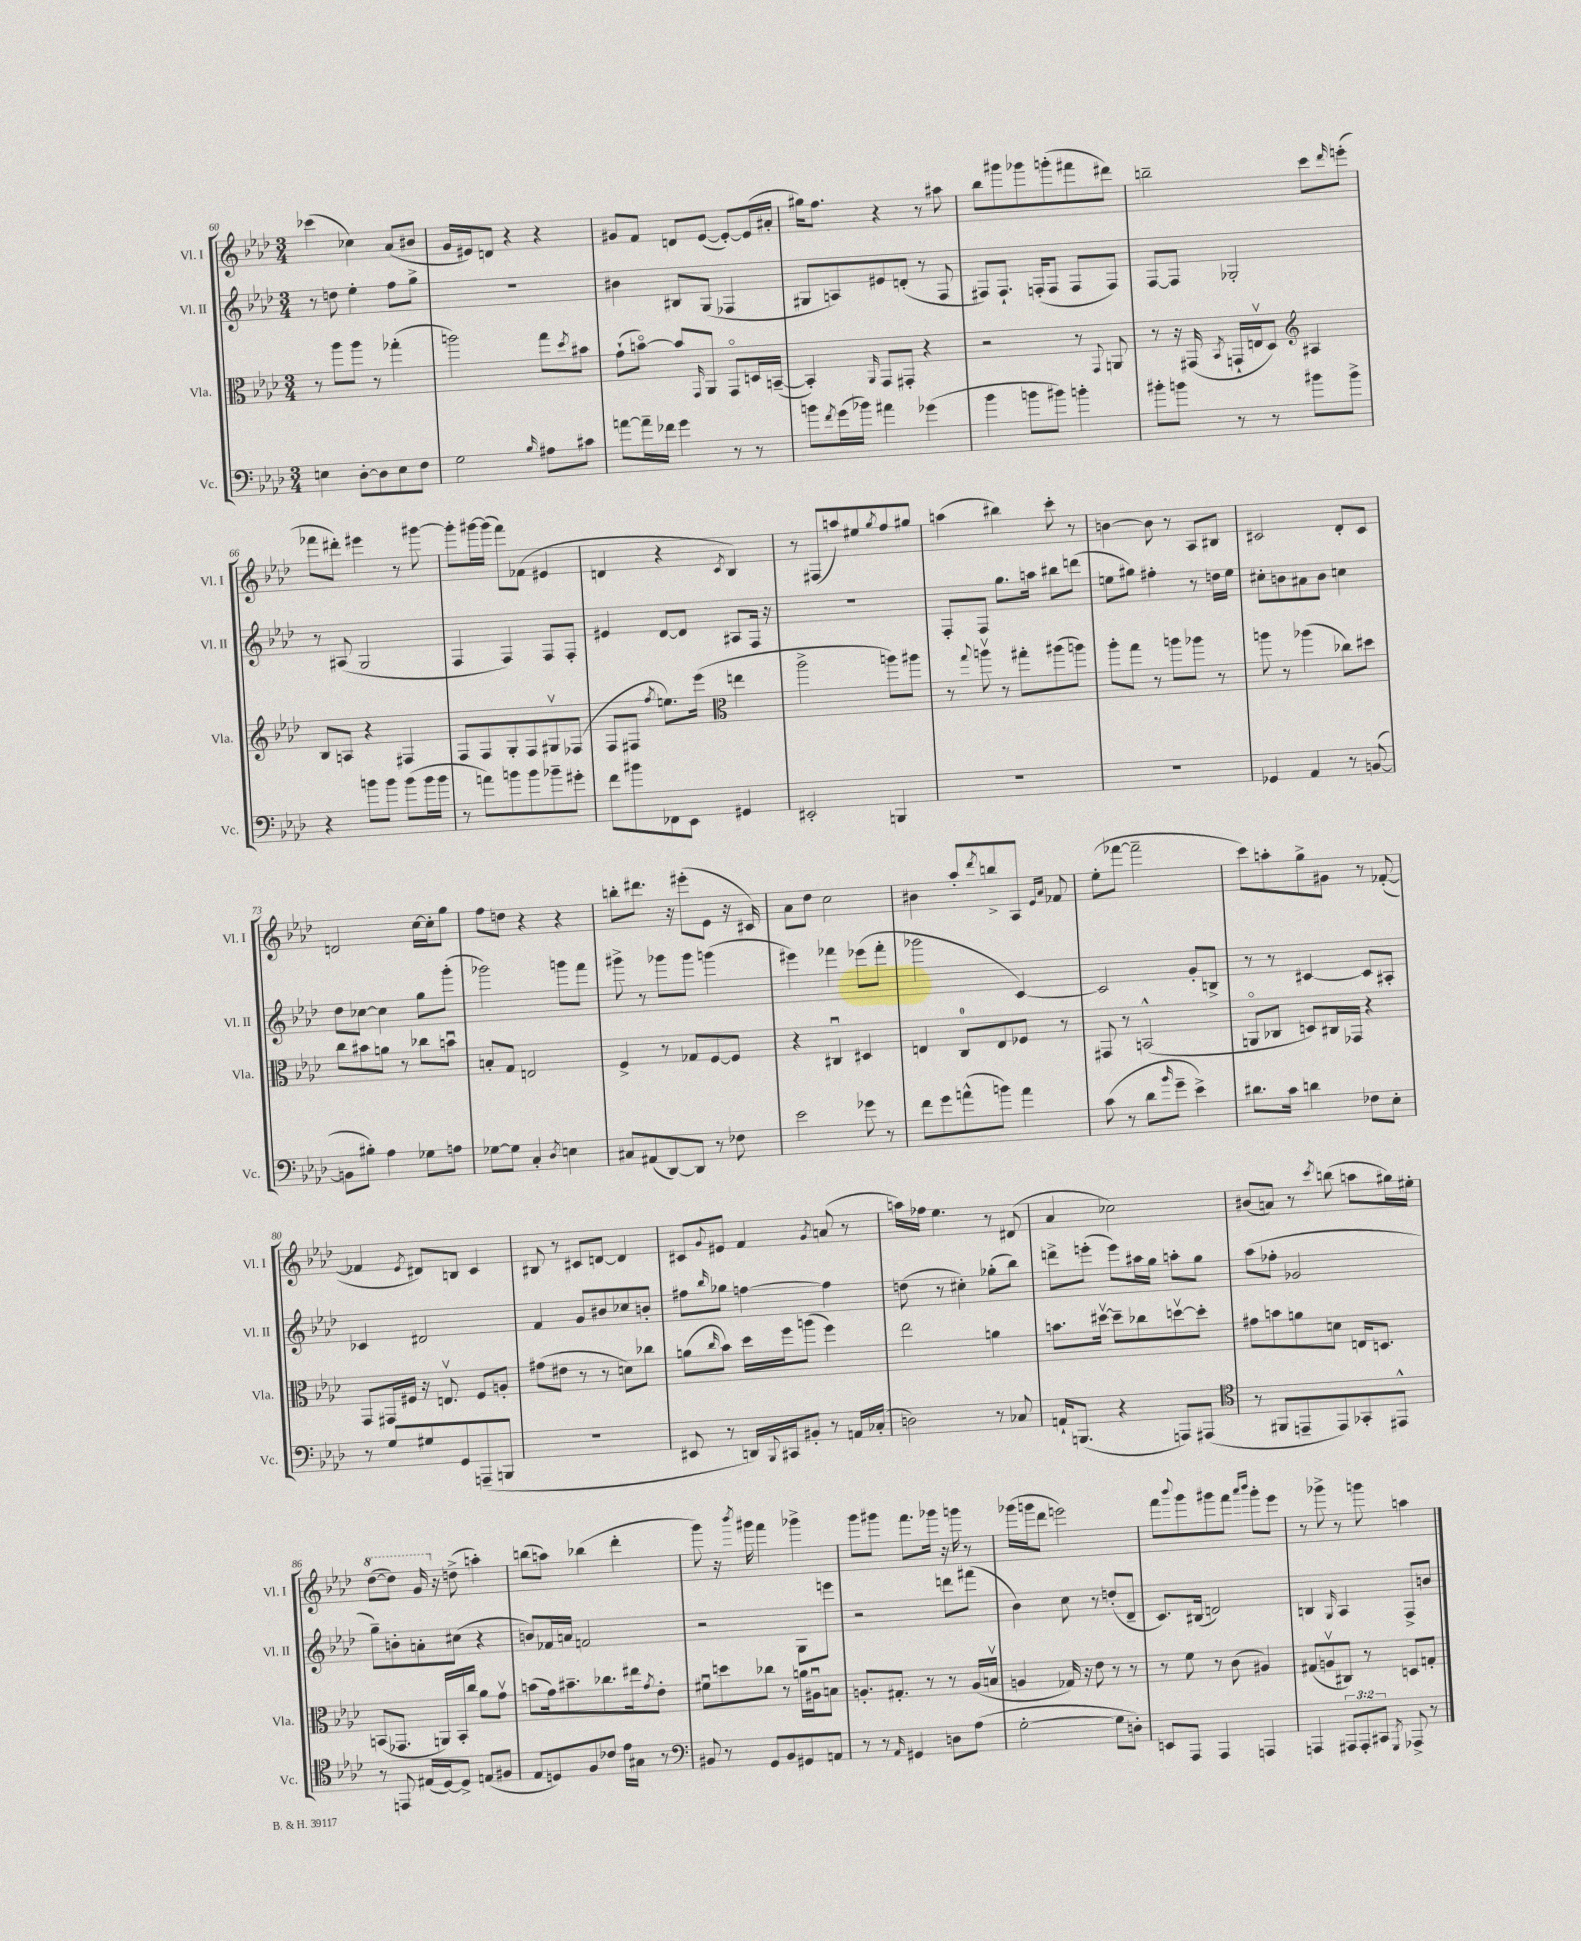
<<
\new StaffGroup <<
\new Staff = "s0" \with { instrumentName = "Vl. I" shortInstrumentName = "Vl. I" } {
    \clef treble \key aes \major \numericTimeSignature \time 3/4
    ces'''4( ces''4) aes'8( bis'8 |
    g'16 eis'16) d'8 r4 r4 |
    gis'8 f'8 d'8 ees'8~( ees'8~-.) ees'16( ais'16-. |
    gis''16) f''8. r4 r8 ais''8 |
    bes''8 gis'''8 ges'''8 g'''8-.( fis'''8 dis'''8) |
    b''2-- c'''8 \grace { des'''16 } e'''8-.( |
    fes'''8 dis'''8-.) eis'''4 r8 gis'''8~ |
    gis'''8-. gis'''16~ gis'''16( f'''8) fes'8( eis'4 |
    d'4 r4 \acciaccatura { c'8 } bes4) |
    r8 fis8( a''8) eis''8 \acciaccatura { g''8 } f''8 gis''8 |
    a''4( bis''4) c'''8-. r8 |
    b'4~ b'8 r8 aes8 bis8 |
    cis'2 des'8-. cis'8 |
    d'2 c''16~ c''16-. g''8 |
    f''8 d''8 r4 r4 |
    b''8-. dis'''8. r16 eis'''8-.( ees'8 r16 cis'16) |
    aes'8 des''8 c''2 |
    bis'4 aes''8-. \acciaccatura { des'''8 } b''8-> aes8 \grace { ees'16 aes'16 } fes'8 |
    ees''8-.( fes'''8~ fes'''2-- |
    c'''8) a''8-. g''8-> gis'8 r8 fes'8~-.( |
    fes'4 \acciaccatura { ees'8 } dis'8) b8 c'4 |
    bis8 r8 cis'8 d'8~ d'4 |
    cis'8 \appoggiatura { g'8 } eis'8 f'4 \acciaccatura { g'8 } a'8( r8 |
    a''16) fes''16 ees''4. r8 dis'8( |
    aes'4 ces''2) |
    bis'8( a'8) r8 \acciaccatura { c'''8 } b''8( a''8 gis''16) eis''16-. |
    \ottava #1 des'''8~( des'''8) g''16 \ottava #0 r16 d''8->( a''4-.) |
    b''8( a''8) bes''4( des'''4-. |
    g'''8) r16 \acciaccatura { bes'''8 } gis'''16 f'''4 ges'''4-> |
    g'''8 gis'''8 f'''8. ges'''16 r16 g'''16 r8 |
    ges'''16( g'''16 des'''8 e'''2) |
    f'''8 \appoggiatura { bes'''8 } g'''8 gis'''8 f'''8 \grace { aes'''16 bes'''16 } gis'''8-. ees'''8 |
    r8 ges'''8-> r8 g'''8 a''4 \bar "|." |
}
\new Staff = "s1" \with { instrumentName = "Vl. II" shortInstrumentName = "Vl. II" } {
    \clef treble \key aes \major \numericTimeSignature \time 3/4
    r8 d''8 ees''4-. f''8 g''8-> |
    R2. |
    bis'4 bis8 g8( fes4 |
    gis8 a8) eis'8 d'8-.( r8 f8 |
    fis8) fis8.-! f16-.( f8 f8 f8) |
    f8~ f8 ges2-. |
    r8 ais8( g2 |
    f4 f4) f8 f8-. |
    eis'4 des'8~ des'8 ais8 f16 r16 |
    R2. |
    f8-. f8 g''8. a''16 bis''8 d'''8( |
    e''8 gis''8) fis''4-. r8 d''16 e''16 |
    cis''8-. b'8 ais'8 b'8 c''4 |
    des''8 ces''8~ ces''4 g''8 g'''8-.( |
    ges'''2) g'''8 f'''8 |
    gis'''8-> r8 ges'''8 ges'''8 g'''4( |
    eis'''4) fes'''4 ees'''8( fes'''8-. |
    ges'''2 c'4~) |
    c'2 g'8-. b8-> |
    r8 r8 cis'4~ cis'8 ais8-. |
    ces'4 dis'2 |
    f'4 g'8 bis'8 ces''8 b'8-. |
    fis''8 \grace { bes''16 } ges''8 f''4~ f''4 |
    d''8( r8 cis''4-.) ges''8-.( bes''8) |
    d'''8-> e'''8-.( e'''8) ais''16 g''16 a''8-. g''8 |
    aes''8( fes''8-. ges'2 |
    g''8--) b'8-. a'8-. cis''8( r4 |
    b'8) fes'16 a'16 f'2 |
    r2 g8 e'''8 |
    r2 d'''8 fis'''8( |
    bes'4) c''8 r8 d''8-.( des'8-- |
    c'8.) bis16( d'2) |
    b4 \grace { g16 } aes4 f8-> b'8 \bar "|." |
}
\new Staff = "s2" \with { instrumentName = "Vla." shortInstrumentName = "Vla." } {
    \clef alto \key aes \major \numericTimeSignature \time 3/4
    r8 aes''8 aes''8 r8 ges''4-.( |
    a''2) g''8 \acciaccatura { des''8 } bis'8 |
    g'8-!( b'8~\flageolet) b'8 \grace { g,16 } aes,8 g,8\flageolet d16 b,16~--( |
    b,4-.) \grace { aes,16 } g,8 gis,8-. r4 |
    r2 r8 \appoggiatura { g,8 } a,8 |
    r8 r16 gis,16( \acciaccatura { bes,8 } g,16-! e16\upbow des8) \clef treble ais4 |
    bes8 a8 r4 fis4 |
    f8 f8 g8-. f8 gis8\upbow fes8( |
    f8 fis8 \acciaccatura { f''8 } e''8.) ees'''16( \clef alto e''4 |
    aes''2-> a''8) ais''8 |
    r8 \appoggiatura { g''8 } a''8\upbow r8 gis''8-. ais''8( a''8) |
    aes''8-. g''8 r8 a''8 aes''8 r8 |
    a''8 r8 aes''4( ces''8) dis''8 |
    c''8 bis'8 a'8 r8 ces''8 b'8\downbow |
    b8-. g8 e2 |
    f4-> r8 ges8 f8~ f8 |
    r4 cis4\downbow dis4 |
    e4 c8-0 e8 fes8 r8 |
    gis,8 r8 b,2-^( |
    a,8\flageolet ces8 d8) cis16 ges,16 r4 |
    g,8 gis,16 fis16 r16 e8.\upbow fis8 a8-. |
    gis'8( eis'8 r8 r8 d'8) ces''8 |
    a'8( \grace { c''16 } bes'8) des''16 f''16 a''8( f''4) |
    ees''2 a'4 |
    b'8. dis''16~\upbow dis''8-- ces''8 d''8~\upbow d''8-. |
    gis'8 b'8 a'8 d'8 e16 d8. |
    b,8( ges,8. a,16) b,16-. c''16 aes'8 g'8\upbow |
    b'8( g'16) bis'8.-- ces''8. eis''16 \acciaccatura { g'8 } ees'8-. |
    fis'8\downbow d''8 ces''8 r8 a'16 ais16\downbow b8 |
    a8.-. gis8.-. r8 r8 a16( b16\upbow |
    a4 ges16) r16 ees'8 r8 r8 |
    r8 f'8 r8 c'8( ais4) |
    gis8( a8\upbow cis8) r8 d8 g8-. \bar "|." |
}
\new Staff = "s3" \with { instrumentName = "Vc." shortInstrumentName = "Vc." } {
    \clef bass \key aes \major \numericTimeSignature \time 3/4 \override Staff.TupletNumber.text = #tuplet-number::calc-fraction-text
    e4 des8~-. des8 e8 f8 |
    g2 \grace { bes16 } ais8 cis'8 |
    a'8~ a'16-- fes'16 g'4 r8 r8 |
    b'8 \acciaccatura { f'8 } g'16( bes'16) ais'4 ges'4( |
    bes'4 b'8 bis'8) b'4-. |
    bis'8-. b'8 r8 r8 bis'8 bis'8-> |
    r4 b'8 b'8 b'8( b'16 b'16 |
    r8 a'8) b'8 b'8 bes'8-- gis'8-. |
    f'8 bis'8 fes,8 ees,8 gis,4 |
    eis,2-. b,,4 |
    R2. |
    R2. |
    ges,4 aes,4 r8 b,8~( |
    b,8 bis8-.) aes4 ges8 a8 |
    ges8~ ges8 c4-. \acciaccatura { des8 } e4 |
    cis8 ais,8( des,8~) des,8 r8 fes8 |
    ees'2 ges'8 r8 |
    f'8 g'8 a'8-^( b'8) a'4 |
    c'8( r8 des'8 \grace { bes'16 } g'8-- ees'4->) |
    dis'8. c'16 d'4 fes8 ees8-. |
    r8 g8 gis8 g,8 a,,8--( b,,8 |
    R2. |
    eis,8 r8 d,16) \appoggiatura { bes,,8 } cis,16 bis,8-. r8 a,16 ces16-.( |
    d2) r8 ces8 |
    a,16-! b,,8.( r4 a,,8) ais,,8( |
    \clef tenor r8 fis,8 e,8-- e,8) ges,8-. eis,8-^ |
    r8 e,8 eis16( des16~) des8-> e8( fis8 |
    ees8 d8) f8 ces'8 ees'16 gis16 r8 |
    \clef bass bis,8 r8 g,8 bis,8 gis,8 a,8 |
    r8 r8 \grace { aes,16 } gis,4 d8 aes8( |
    g2~-. g8 d8-.) |
    e,8 aes,,8 aes,,4 a,,4 |
    a,,4 \tuplet 3/2 { ais,,8 ais,,8-. cis,8 } \acciaccatura { g,,8 } aes,,8-> r8 \bar "|." |
}
>>
>>
\layout { \context { \Score currentBarNumber = #60 } }
